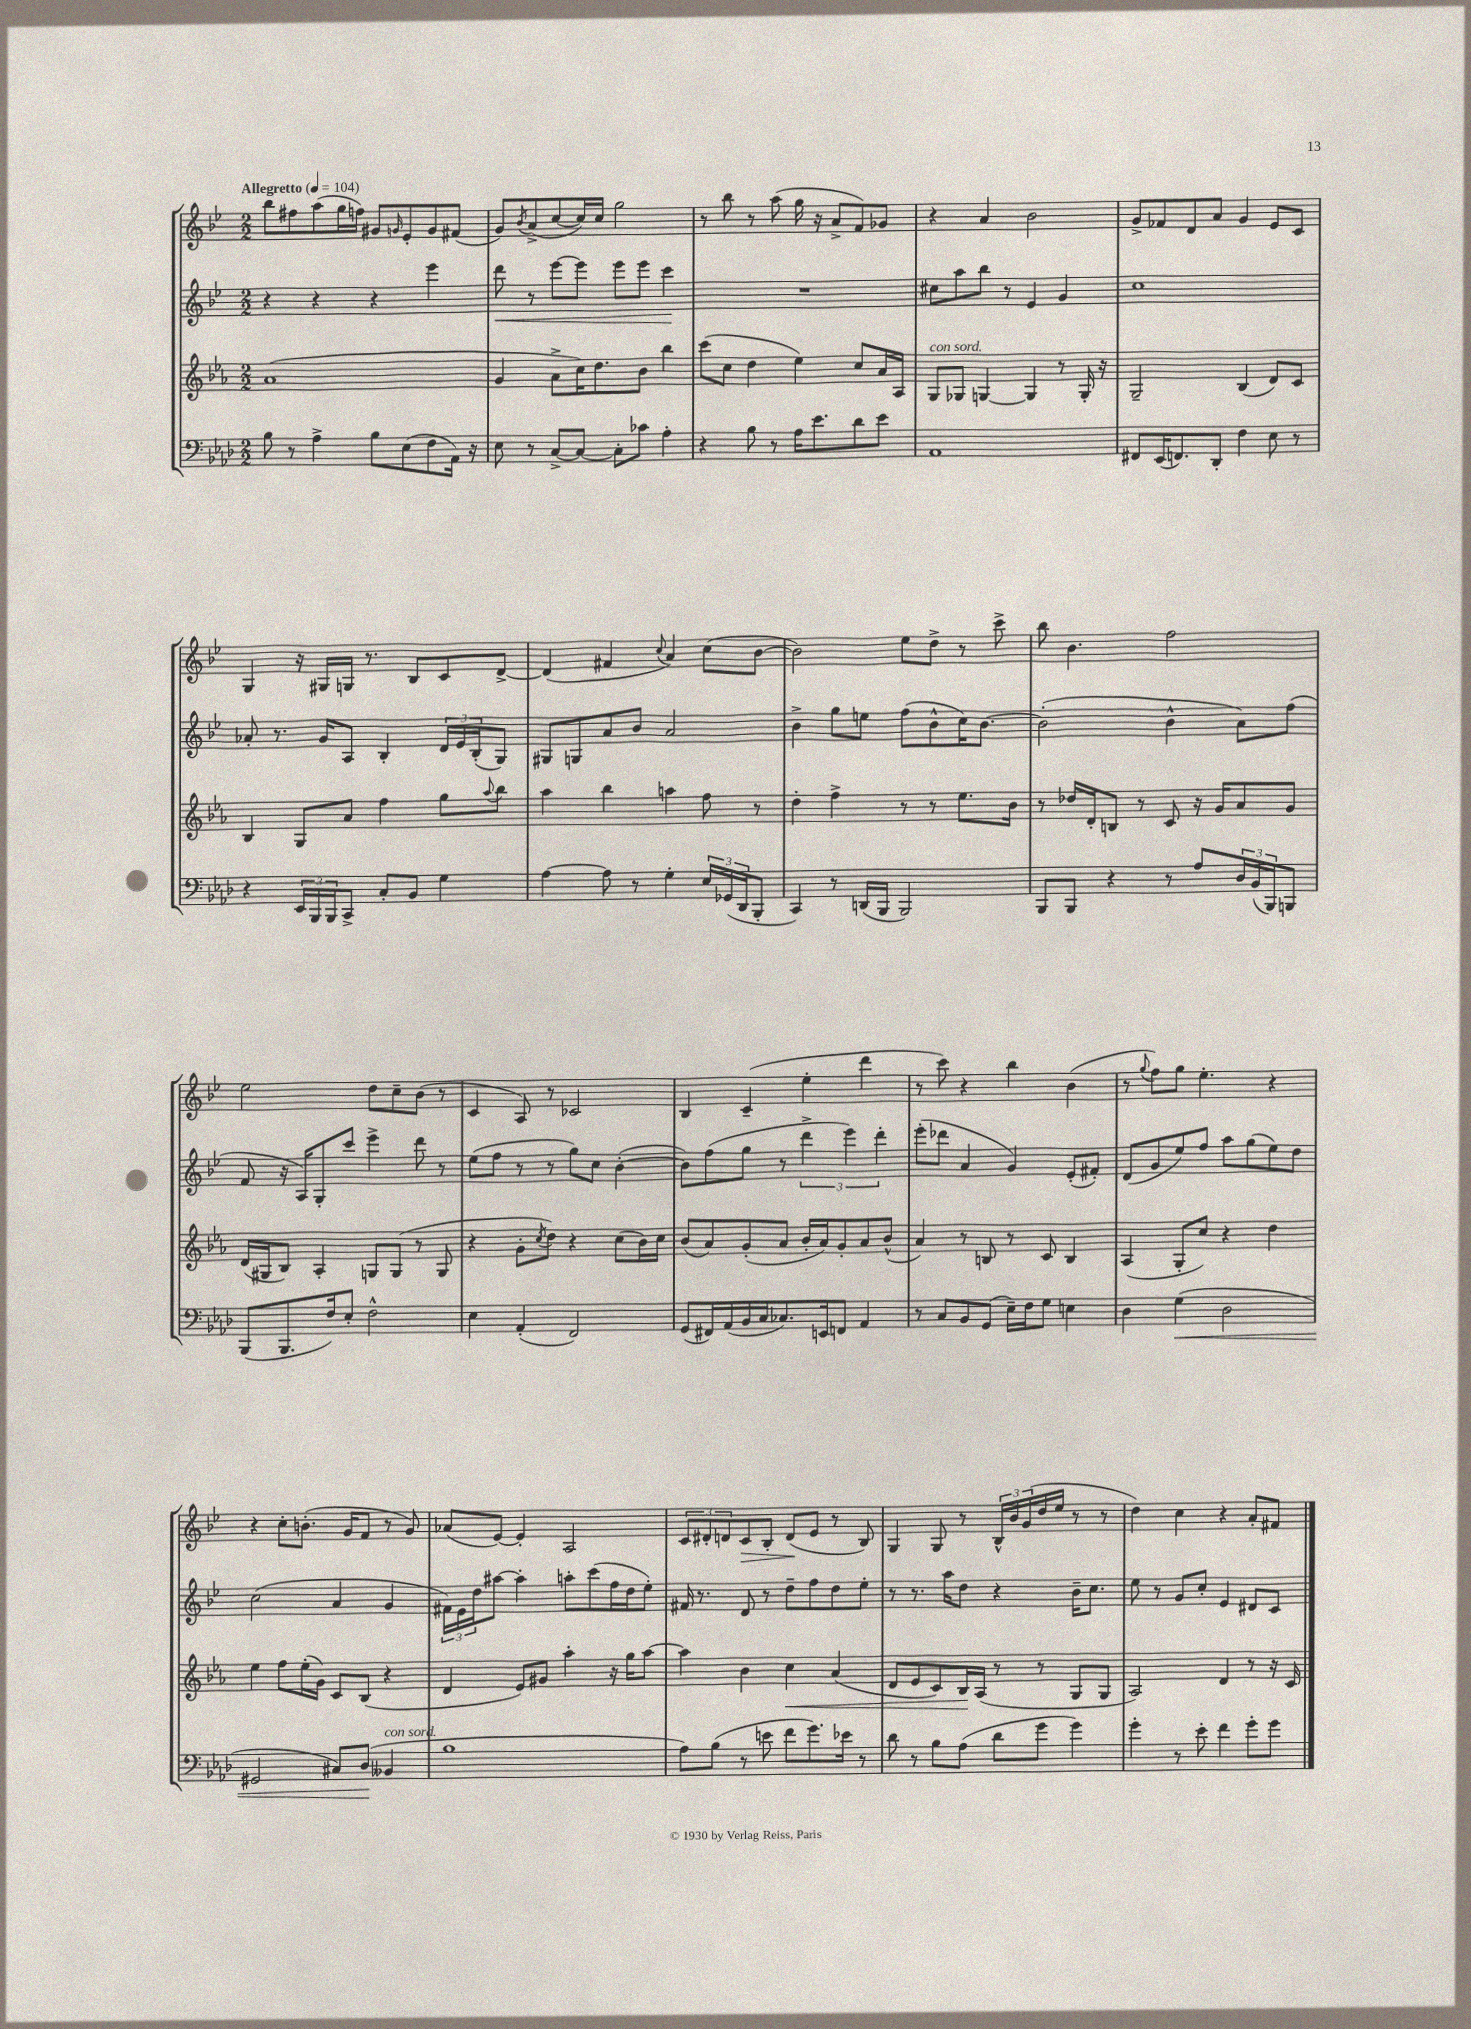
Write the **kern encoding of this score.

**kern	**dynam	**kern	**dynam	**kern	**dynam	**kern	**dynam
*part4	*part4	*part3	*part3	*part2	*part2	*part1	*part1
*staff4	*staff4	*staff3	*staff3	*staff2	*staff2	*staff1	*staff1
*clefF4	*	*clefG2	*	*clefG2	*	*clefG2	*
*k[b-e-a-d-]	*	*k[b-e-a-]	*	*k[b-e-]	*	*k[b-e-]	*
*M2/2	*	*M2/2	*	*M2/2	*	*M2/2	*
*MM104	*	*MM104	*	*MM104	*	*MM104	*
=1	=1	=1	=1	=1	=1	=1	=1
!	!	!	!	!	!	!LO:TX:a:B:t=Allegretto	!
8B-\	.	(1a-	.	4r	.	8bb-\L	.
8r	.	.	.	.	.	8ff#X\	.
4A-^\	.	.	.	4r	.	(8aa\	.
.	.	.	.	.	.	16gg\L	.
.	.	.	.	.	.	16ffn\JJ)	.
8B-\L	.	.	.	4r	.	8g#X/L	.
.	.	.	.	.	.	16qqgn/	.
(8E-\	.	.	.	.	.	8e-'/	.
8F\	.	.	.	4eee-\	.	8g/	.
16AA-\Jk)	.	.	.	.	.	(8f#X/J	.
16r	.	.	.	.	.	.	.
=2	=2	=2	=2	=2	=2	=2	=2
!	!	!	!	!	!LO:HP:b	!	!
8E-\	.	4g/	.	8ddd\	<	8g/L)	.
.	.	.	.	.	.	8qb-/	.
8r	.	.	.	8r	.	(8a^/	.
[8C^/L	.	8a-^\L	.	[8eee-\L	.	[8cc/	.
8C/J_	.	16cc\K)	.	8eee-\J]	.	16cc/L])	.
.	.	8.dd\	.	.	.	16cc/JJ	.
8C'\L]	.	.	.	8eee-\L	.	2gg\	.
8c-X\J	.	8b-\J	.	8eee-\J	.	.	.
4A-'\	.	4bb-\	.	4ccc\	.	.	.
.	.	.	.	.	[	.	.
=3	=3	=3	=3	=3	=3	=3	=3
4r	.	(8ccc\L	.	1r	.	8r	.
.	.	8cc\J	.	.	.	8bb-\	.
8B-\	.	4dd\	.	.	.	8r	.
8r	.	.	.	.	.	(8aa\	.
16A-\KL	.	4ee-\)	.	.	.	16gg\	.
8.e-\	.	.	.	.	.	16r	.
.	.	.	.	.	.	8a^/L	.
8d-\	.	8cc/L	.	.	.	8f/)	.
8e-\J	.	16a-/L	.	.	.	8g-X/J	.
.	.	16A-/JJ	.	.	.	.	.
=4	=4	=4	=4	=4	=4	=4	=4
!	!	!LO:TX:a:i:t=con sord.	!	!	!	!	!
1AA-	.	8G/L	.	8cc#X\L	.	4r	.
.	.	8G-X/J	.	8aa\	.	.	.
.	.	[4Gn/	.	8bb-\J	.	4a/	.
.	.	.	.	8r	.	.	.
.	.	4G/]	.	4e-/	.	2b-\	.
.	.	8r	.	4g/	.	.	.
.	.	16G'/	.	.	.	.	.
.	.	16r	.	.	.	.	.
=5	=5	=5	=5	=5	=5	=5	=5
8FF#X/L	.	2G~/	.	1cc	.	8g^/L	.
(16EE-/K	.	.	.	.	.	8f-X/	.
8.FFn/)	.	.	.	.	.	.	.
.	.	.	.	.	.	8d/	.
8DD-'/J	.	.	.	.	.	8a/J	.
4F\	.	(4B-/	.	.	.	4g/	.
8E-\	.	8d/L)	.	.	.	8e-/L	.
8r	.	8c/J	.	.	.	8c/J	.
!!LO:LB:g=z
=6	=6	=6	=6	=6	=6	=6	=6
4r	.	4B-/	.	8a-X'/	.	4G/	.
.	.	.	.	8.r	.	.	.
24EE-/LL	.	8G/L	.	.	.	16r	.
24BBB-/	.	.	.	.	.	.	.
.	.	.	.	16g/KL	.	16G#X/LL	.
24BBB-/J	.	.	.	.	.	.	.
8CC^/J	.	8a-/J	.	8A/J	.	16Gn/JJ	.
.	.	.	.	.	.	8.r	.
8C'/L	.	4ff\	.	4B-'/	.	.	.
8BB-/J	.	.	.	.	.	8B-/L	.
4G\	.	8gg\L	.	24d/LL	.	8c/	.
.	.	.	.	24e-/	.	.	.
.	.	.	.	(24B-'/J	.	.	.
.	.	8qqaa-/	.	.	.	.	.
.	.	8bb-\J	.	8G/J)	.	[8d^/J	.
=7	=7	=7	=7	=7	=7	=7	=7
[4A-\	.	4aa-\	.	8G#X/L	.	(4d/]	.
.	.	.	.	8Gn/	.	.	.
8A-\]	.	4bb-\	.	8a/	.	4f#X/	.
8r	.	.	.	8b-/J	.	.	.
.	.	.	.	.	.	8qqcc/	.
4G'\	.	4aan\	.	2a/	.	4a/)	.
24E-/LL	.	8ff\	.	.	.	(8cc\L	.
(24GG-X/	.	.	.	.	.	.	.
24DD-/J	.	.	.	.	.	.	.
8BBB-'/J	.	8r	.	.	.	[8b-\J	.
=8	=8	=8	=8	=8	=8	=8	=8
4CC/)	.	4dd'\	.	4b-^\	.	2b-\])	.
8r	.	4ff^\	.	8gg\L	.	.	.
(16DDn/LL	.	.	.	8een\J	.	.	.
16BBB-/JJ	.	.	.	.	.	.	.
2BBB-/)	.	8r	.	(8ff\L	.	8ee-\L	.
.	.	8r	.	8b-^^\	.	8dd^\J	.
.	.	8.ee-\L	.	16cc\K)	.	8r	.
.	.	.	.	[8.b-\J	.	.	.
.	.	.	.	.	.	8ccc^\	.
.	.	16b-\Jk	.	.	.	.	.
=9	=9	=9	=9	=9	=9	=9	=9
8BBB-/L	.	8r	.	(2b-'\]	.	8bb-\	.
8BBB-/J	.	16dd-X/LL	.	.	.	4.b-\	.
.	.	16d'/J	.	.	.	.	.
4r	.	8Bn/J	.	.	.	.	.
.	.	8r	.	.	.	.	.
8r	.	8c/	.	4b-^^\	.	2ff\	.
8A-/L	.	16r	.	.	.	.	.
.	.	16g/KL	.	.	.	.	.
24D-/L	.	8a-/	.	8a\L)	.	.	.
(24BB-/	.	.	.	.	.	.	.
24BBB-/J)	.	.	.	.	.	.	.
8BBBn/J	.	8g/J	.	(8ff\J	.	.	.
!!LO:LB:g=z
=10	=10	=10	=10	=10	=10	=10	=10
(8BBB-/L	.	(16d/LL	.	8f/	.	2ee-\	.
.	.	16G#X/J	.	.	.	.	.
8.BBB-/	.	8B-/J)	.	16r	.	.	.
.	.	.	.	16A/KL)	.	.	.
.	.	4A-'/	.	8G'/	.	.	.
16F/k)	.	.	.	.	.	.	.
8E-'/J	.	.	.	8ccc/J	.	.	.
2F^^\	.	8Gn/L	.	4eee-^\	.	8dd\L	.
.	.	(8G/J	.	.	.	8cc~\	.
.	.	8r	.	8ddd\	.	(8b-\J	.
.	.	8G/	.	8r	.	8r	.
=11	=11	=11	=11	=11	=11	=11	=11
4E-\	.	4r	.	(8ee-\L	.	4c/	.
.	.	.	.	8ff\J	.	.	.
(4AA-'/	.	8g'\L	.	8r	.	8A/)	.
.	.	8qcc/	.	.	.	.	.
.	.	8dd\J)	.	8r	.	8r	.
2FF/)	.	4r	.	8gg\L)	.	2c-X/	.
.	.	.	.	8cc\J	.	.	.
.	.	(8cc\L	.	([4b-'\	.	.	.
.	.	16b-\L)	.	.	.	.	.
.	.	16cc\JJ	.	.	.	.	.
=12	=12	=12	=12	=12	=12	=12	=12
(8GG/L	.	(8b-/L	.	8b-\L])	.	4B-/	.
16FF#X/L)	.	8a-/)	.	(8ff\	.	.	.
(16AA-/	.	.	.	.	.	.	.
16BB-/	.	(8g'/	.	8gg\J	.	(4c~/	.
16C/J	.	.	.	.	.	.	.
8.C-X/)	.	8a-/J	.	8r	.	.	.
.	.	16b-'/LL	.	6ddd^\	.	4ee-'\	.
16EEn/k	.	16a-/J)	.	.	.	.	.
8FFn/J	.	8g'/	.	.	.	.	.
.	.	.	.	6eee-\)	.	.	.
4AA-/	.	8a-/	.	.	.	4ddd\	.
.	.	.	.	6ddd'\	.	.	.
.	.	(8b-^^/J	.	.	.	.	.
=13	=13	=13	=13	=13	=13	=13	=13
8r	.	4a-/)	.	(8eee-'\L	.	8r	.
8C/L	.	.	.	8ddd-X\J	.	8ccc\)	.
8BB-/	.	8r	.	4a/	.	4r	.
(8GG/J	.	8Bn/	.	.	.	.	.
16E-~\LL)	.	8r	.	4g/)	.	4bb-\	.
16F\J	.	.	.	.	.	.	.
8G\J	.	8c/	.	.	.	.	.
4En\	.	4B/	.	(8e-'/L	.	(4b-\	.
.	.	.	.	8f#X'/J)	.	.	.
=14	=14	=14	=14	=14	=14	=14	=14
4D-\	.	(4A-/	.	(8d/L	.	8r	.
.	.	.	.	.	.	8qqgg/	.
.	.	.	.	8g/	.	8ff\L)	.
!	!LO:HP:b	!	!	!	!	!	!
(4G\	<	8G'/L	.	8ee-/)	.	8gg\J	.
.	.	8cc/J)	.	8ff/J	.	4.ee-'\	.
2D-\	.	4r	.	8aa\L	.	.	.
.	.	.	.	(8gg\	.	.	.
.	.	4dd\	.	8ee-\)	.	4r	.
.	.	.	.	8dd\J	.	.	.
!!LO:LB:g=z
=15	=15	=15	=15	=15	=15	=15	=15
2GG#X/	.	4ee-\	.	(2cc\	.	4r	.
.	.	8ff\L	.	.	.	8cc'\L	.
.	.	(16ee-'\L	.	.	.	(8.bn'\J	.
.	.	16g\JJ)	.	.	.	.	.
8C#X/L)	.	8c/L	.	4a/	.	.	.
.	.	.	.	.	.	16g/KL	.
(8D-/J	.	(8B-/J	.	.	.	8f/J	.
!LO:TX:a:i:t=con sord.	!	!	!	!	!	!	!
4BB--X/	[	4r	.	4g/	.	8r	.
.	.	.	.	.	.	8g/)	.
=16	=16	=16	=16	=16	=16	=16	=16
1B-	.	4d/	.	24f#X\LL)	.	(8a-X/L	.
.	.	.	.	24e-\	.	.	.
.	.	.	.	24dd\J	.	.	.
.	.	.	.	[8aa#X\J	.	[8e-/J)	.
.	.	8e-/L)	.	4aa#'\]	.	4e-'/]	.
.	.	8g#X/J	.	.	.	.	.
.	.	4aa-'\	.	8aan'\L	.	2A/	.
.	.	.	.	(8ccc\	.	.	.
.	.	16r	.	16ff\L	.	.	.
.	.	16gg\KL	.	16dd\J	.	.	.
.	.	[8aa-\J	.	8ee-'\J)	.	.	.
=17	=17	=17	=17	=17	=17	=17	=17
8A-\L)	.	4aa-\]	.	16f#X/	.	12c/L	.
.	.	.	.	8.r	.	.	.
.	.	.	.	.	.	12d#X'/	.
(8B-\J	.	.	.	.	.	.	.
.	.	.	.	.	.	12dn/	.
!	!	!	!	!	!	!	!LO:HP:b
8r	.	4b-\	.	8d/	.	8c/	>
8en\	.	.	.	8r	.	8B-'/J	.
!	!	!	!LO:HP:b	!	!	!	!
8f\L	.	4cc\	<	8dd~\L	.	(8d/L	.
8.g\)	.	.	.	8ff\	.	8e-/J	]
.	.	(4a-/	.	8dd\	.	8r	.
16e-X\Jk	.	.	.	.	.	.	.
8r	.	.	.	8ee-'\J	.	8B-/)	.
=18	=18	=18	=18	=18	=18	=18	=18
8d-\	.	8d/L	.	8r	.	4G/	.
8r	.	8e-/	.	8.r	.	.	.
8B-\L	.	8c/)	.	.	.	8G/	.
.	.	.	.	16aa\KL	.	.	.
(8A-\J	.	16B-/L	.	8dd\J	.	8r	.
.	.	(16A-/JJ	[	.	.	.	.
8d-\L	.	8r	.	4r	.	24B-^^/LL	.
.	.	.	.	.	.	24b-/	.
.	.	.	.	.	.	(24g/	.
8g\J	.	8r	.	.	.	16dd/	.
.	.	.	.	.	.	16ee-/JJ	.
4g\)	.	8G/L	.	16b-~\KL	.	8r	.
.	.	.	.	8.cc\J	.	.	.
.	.	8G/J	.	.	.	8r	.
=19	=19	=19	=19	=19	=19	=19	=19
4g'\	.	2A-/)	.	8ee-\	.	4dd\)	.
.	.	.	.	8r	.	.	.
8r	.	.	.	8g/L	.	4cc\	.
8e-'\	.	.	.	8cc'/J	.	.	.
4f\	.	4d/	.	4e-/	.	4r	.
8g'\L	.	8r	.	8d#X/L	.	8a'/L	.
8g\J	.	16r	.	8c/J	.	8f#X/J	.
.	.	16c/	.	.	.	.	.
==	==	==	==	==	==	==	==
*-	*-	*-	*-	*-	*-	*-	*-
